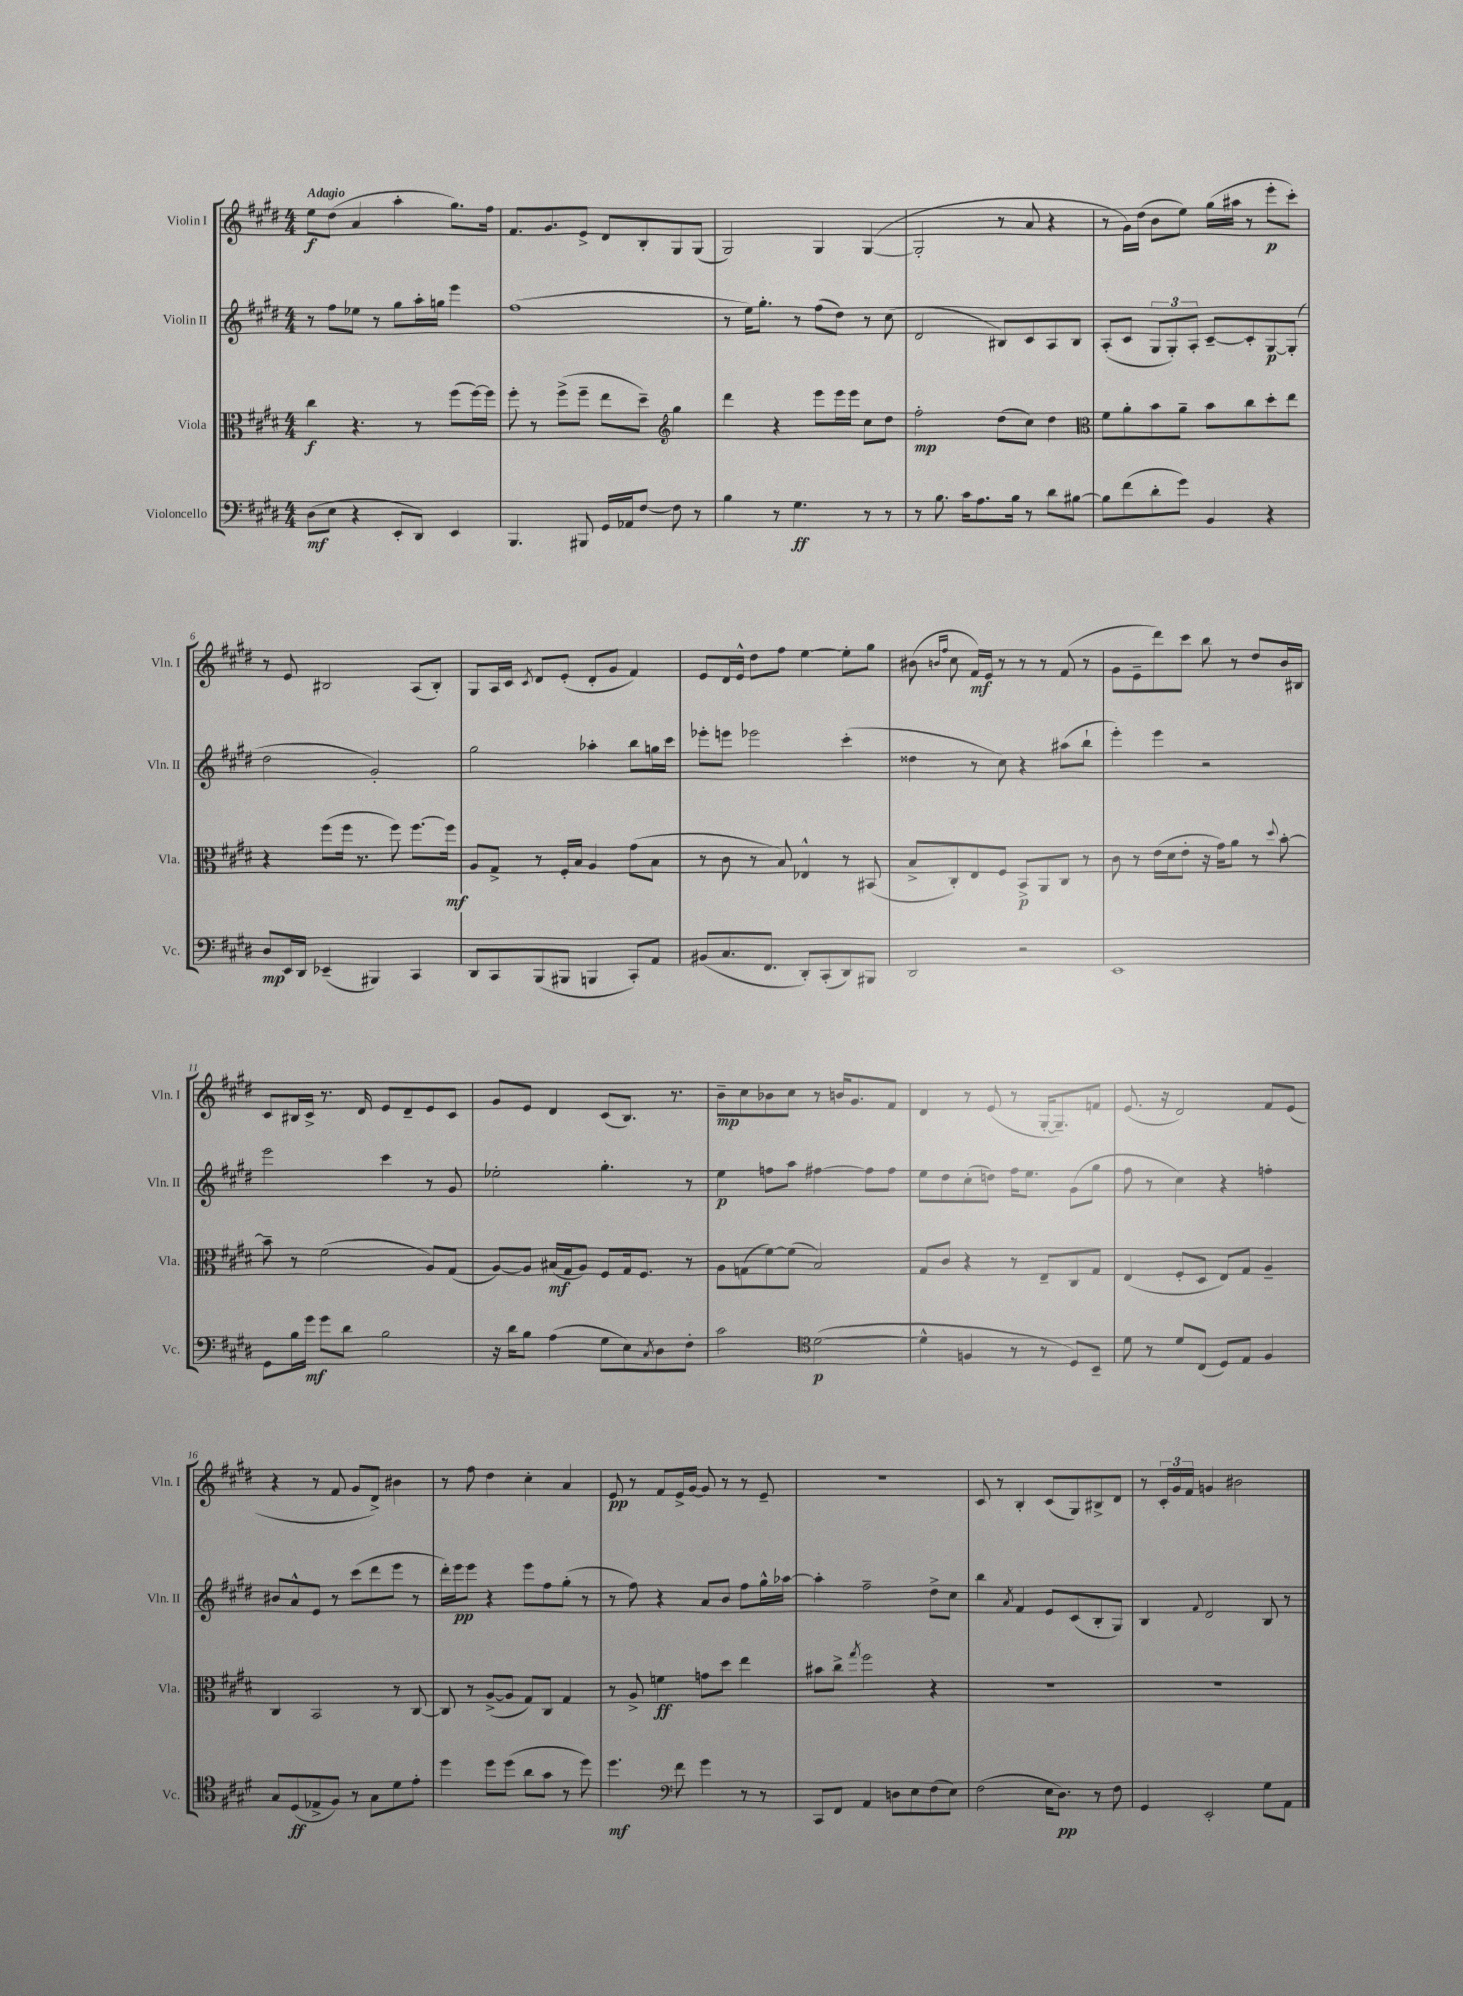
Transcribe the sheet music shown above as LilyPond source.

<<
\new StaffGroup <<
\new Staff = "s0" \with { instrumentName = "Violin I" shortInstrumentName = "Vln. I" } {
    \clef treble \key e \major \numericTimeSignature \time 4/4 \tempo "Adagio"
    e''8\f dis''8( a'4 a''4-. gis''8.) fis''16 |
    fis'8. gis'8. e'8-> dis'8 b8-. gis8 gis8( |
    gis2) gis4 gis4~( |
    gis2-. r8 a'8 r4 |
    r8 gis'16) dis''16( b'8 e''8) gis''16( ais''16 r8 e'''8-.\p cis'''8-.) |
    r8 e'8 bis2 a8( bis8-.) |
    gis8 a16 cis'16 \acciaccatura { cis'8 } dis'8 e'8-.( dis'8-. gis'8 fis'4) |
    e'8 dis'16 e'16-^ dis''8 fis''8 e''4~ e''8-. gis''8 |
    bis'8( \grace { b'16 fis''16 } cis''8 fis'16\mf) e'16 r8 r8 r8 fis'8( r8 |
    gis'8 e'8-- dis'''8) cis'''8 b''8 r8 dis''8 b'16 bis16 |
    cis'8 bis16 cis'16-> r8. dis'16 e'8 dis'8-- e'8 cis'8 |
    gis'8 e'8 dis'4 cis'8( b8.) r8. |
    b'8--\mp cis''8 bes'8 cis''8 r8 b'16 gis'8. fis'8 |
    dis'4 r8 e'8( r8 gis16~-. gis8.--) f'8 |
    e'8.( r16 dis'2) fis'8 e'8( |
    r4 r8 fis'8 gis'8 dis'8->) bis'4 |
    r8 fis''8 dis''4 cis''4-. a'4 |
    e'8\pp r8 fis'8 e'16-> gis'16~ gis'8 r8 r8 e'8-- |
    R1 |
    cis'8 r8 b4-. cis'8( gis8) bis8-> dis'8 |
    r8 \tuplet 3/2 { cis'16-. gis'16 fis'16 } g'4 bis'2 \bar "|." |
}
\new Staff = "s1" \with { instrumentName = "Violin II" shortInstrumentName = "Vln. II" } {
    \clef treble \key e \major \numericTimeSignature \time 4/4
    r8 fis''8 ees''8 r8 gis''8 a''16-. g''16 e'''4 |
    fis''1( |
    r8 e''16) gis''8.-. r8 fis''8( dis''8) r8 cis''8( |
    dis'2 bis8) cis'8 a8 bis8 |
    a8-.( cis'8 \tuplet 3/2 { gis8 gis8-.) a8-. } cis'8~-- cis'8-. gis8~\p gis8-.( |
    dis''2 gis'2-.) |
    gis''2 aes''4-. b''8 g''16 cis'''16 |
    ees'''8-. e'''8 ees'''2 cis'''4-.( |
    disis''4 r8 cis''8) r4 ais''8( b''8-! |
    e'''4-.) e'''4 r2 |
    e'''2 cis'''4 r8 gis'8 |
    ees''2-. gis''4.-. r8 |
    e''4\p f''8 a''8 fis''4~ fis''8 fis''8 |
    e''8 dis''8 cis''8-.( d''8) fis''16 e''8. gis'8( gis''8 |
    fis''8 r8 cis''4) r4 f''4-. |
    bis'8 a'8-^ e'8 r8 cis'''8( dis'''8 e'''8 r8 |
    dis'''16-.) e'''16\pp e'''8 r4 e'''8 fis''8 gis''8-.( r8 |
    r8 fis''8) r4 a'8 b'8 fis''8 gis''16-^ aes''16~ |
    aes''4-. fis''2-- dis''8-> cis''8 |
    b''4 \acciaccatura { a'8 } fis'4 e'8 cis'8( b8-. gis8) |
    b4 \appoggiatura { fis'8 } dis'2 b8 r8 \bar "|." |
}
\new Staff = "s2" \with { instrumentName = "Viola" shortInstrumentName = "Vla." } {
    \clef alto \key e \major \numericTimeSignature \time 4/4
    cis''4\f r4. r8 fis''8( fis''16~) fis''16 |
    fis''8-. r8 fis''8->( fis''8-- e''8 dis''8--) \clef treble gis''4 |
    dis'''4 r4 e'''8 e'''16 e'''16 cis''8 dis''8 |
    fis''2-.\mp dis''8( cis''8) dis''4 |
    \clef alto fis'8 a'8-. b'8 a'8-- b'8 cis''8 dis''8-. e''8 |
    r4 fis''8( fis''16 r8. fis''8) fis''8.~ fis''16\mf |
    a8 gis8-> r8 fis16-. b16 a4 gis'8( b8 |
    r8 cis'8 r8 b8) ees4-^ r8 bis,8( |
    b8-> cis8-.) e8 fis8 b,8->\p a,8 cis8 r8 |
    cis'8 r8 e'16( dis'16 e'8-. r16 gis'16) a'8 r8 \appoggiatura { dis''8 } b'8~-. |
    b'8-- r8 fis'2( a8) gis8( |
    a8~) a8 bis16\mf( gis16 a8) fis8 gis16 fis8. r8 |
    a8 g8( fis'8~) fis'8( b2) |
    gis8 cis'8 r4 r8 e8-- cis8 gis8 |
    e4( fis8-. dis8 e8) gis8 a4-- |
    cis4 b,2 r8 cis8~ |
    cis8 r8 a8~->( a8 gis8) cis8 gis4 |
    r8 a8-> f'4\ff g'8 dis''8 e''4 |
    bis'8 cis''8-> \acciaccatura { gis''8 } fis''2 r4 |
    R1 |
    R1 \bar "|." |
}
\new Staff = "s3" \with { instrumentName = "Violoncello" shortInstrumentName = "Vc." } {
    \clef bass \key e \major \numericTimeSignature \time 4/4
    dis8\mf( e8 r4 e,8-. dis,8) e,4 |
    b,,4. bis,,8 gis,16 aes,16 fis8~ fis8 r8 |
    b4 r8 gis4.\ff r8 r8 |
    r8 b8. cis'16 a8. b16 r8 dis'8 bis8~ |
    bis8 fis'8( dis'8-. gis'8) b,4 r4 |
    dis8\mp e,16 dis,16 ees,4--( bis,,4) cis,4 |
    dis,8 cis,8 b,,8( bis,,8 b,,4 cis,8-.) a,8 |
    bis,8( cis8. fis,8. dis,8-.) cis,8-.( dis,8) bis,,8 |
    dis,2 r2 |
    e,1 |
    gis,8 b16 gis'16\mf gis'8 dis'8 b2 |
    r16 dis'16 b8 a4( gis8 e8) \acciaccatura { cis8 } dis8 fis8-. |
    cis'2 \clef tenor dis'2~\p( |
    dis'4-^ f4 r8 r8 dis8) b,8-- |
    dis'8 r8 dis'8 cis8( dis8) e8 fis4 |
    gis8 dis8\ff( ees8-> fis8) r8 gis8 dis'8 e'8-. |
    dis''4 dis''8 dis''8( a'8 gis'8 r8 dis''8) |
    dis''4.\mf \clef bass fis'8 gis'4 r8 r8 |
    cis,8 fis,8 a,4 d8 e8 fis8( e8) |
    fis2( e16 dis8.\pp) r8 fis8 |
    gis,4 e,2-. gis8 a,8 \bar "|." |
}
>>
>>
